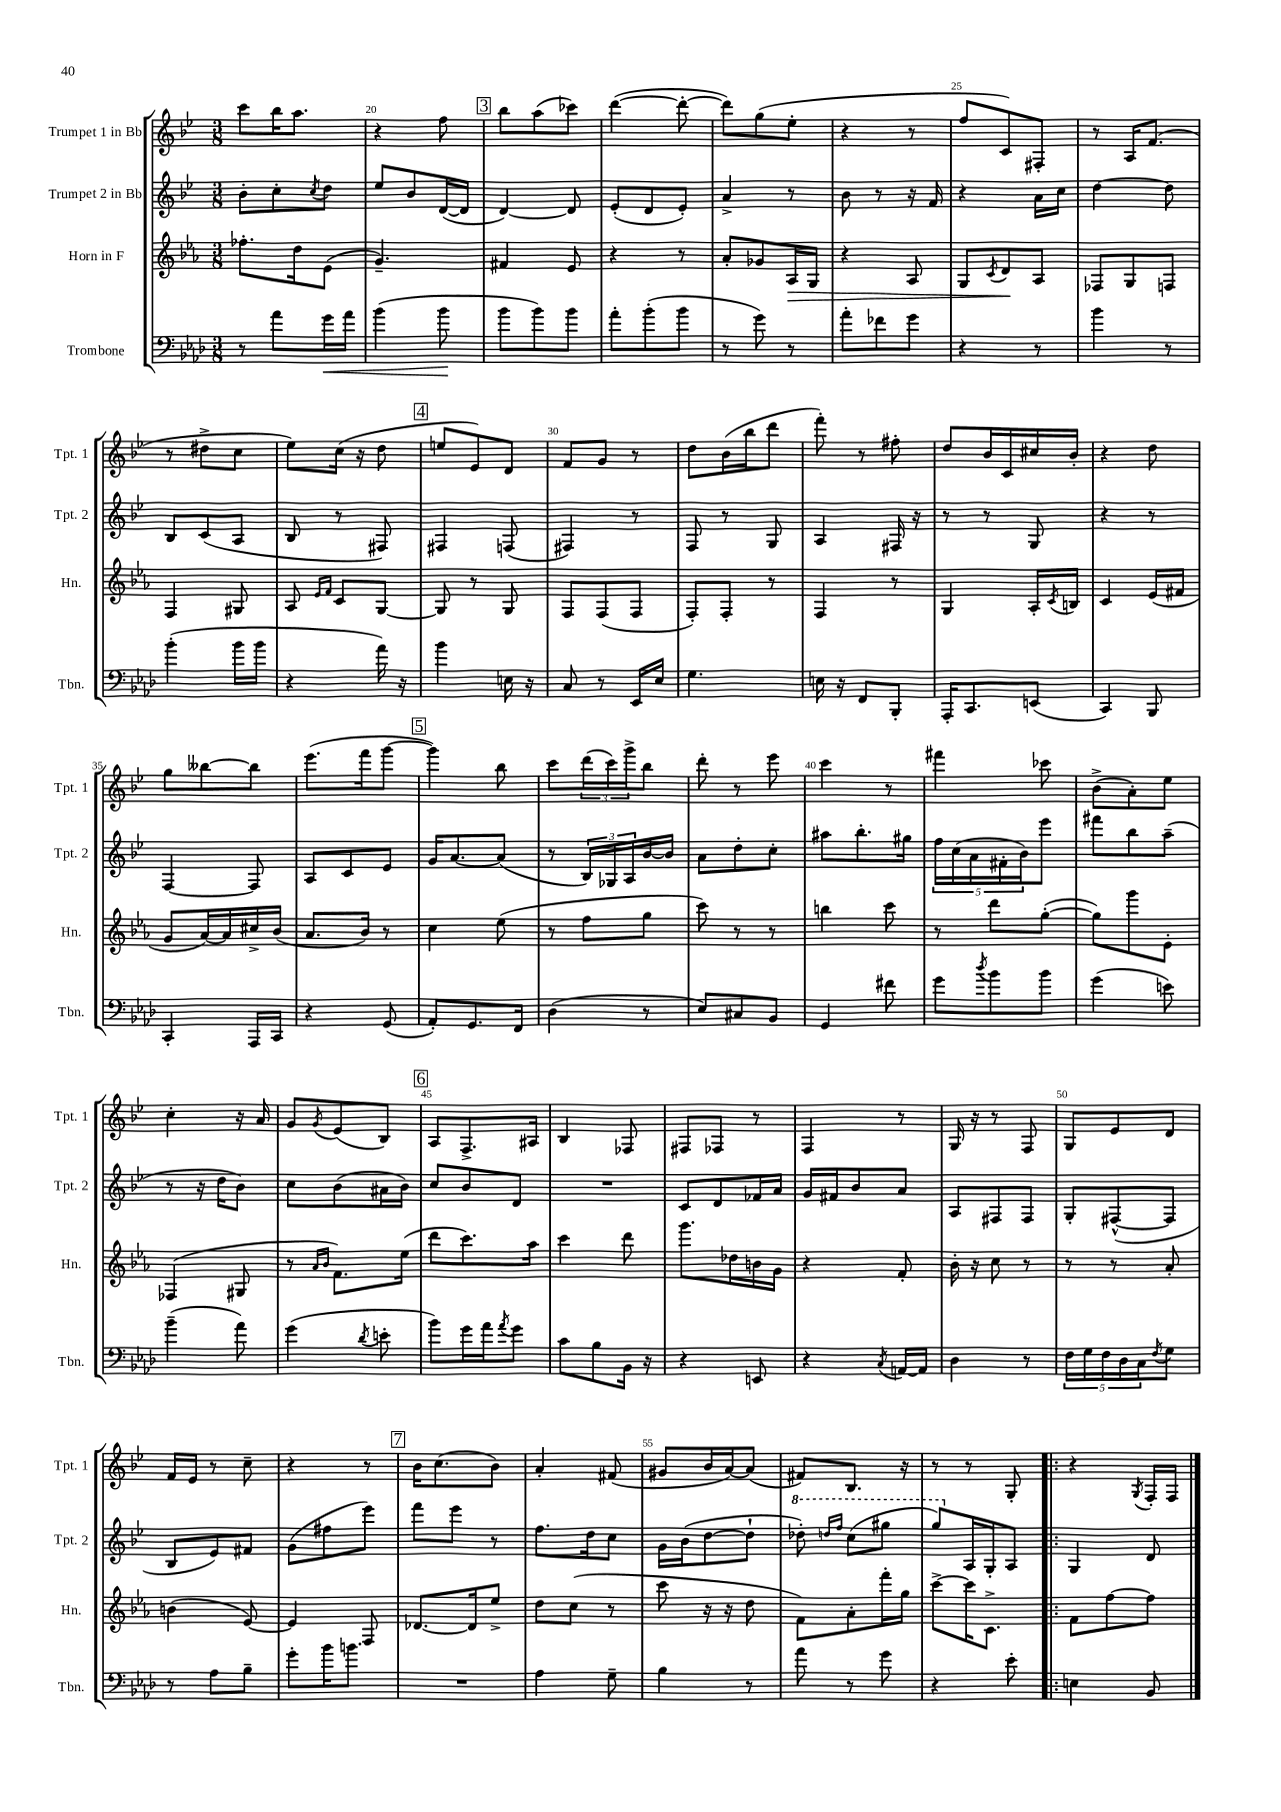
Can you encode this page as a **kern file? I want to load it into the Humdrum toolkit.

**kern	**kern	**kern	**kern
*staff4	*staff3	*staff2	*staff1
*clefF4	*clefG2	*clefG2	*clefG2
*k[b-e-a-d-]	*k[b-e-a-]	*k[b-e-]	*k[b-e-]
*M3/8	*M3/8	*M3/8	*M3/8
8r	8.ff-'	8b-'	8ccc
8a-	.	8cc'	16bb-
.	16dd	.	8.aa
.	.	8qcc	.
16g	(8e-	8dd	.
16a-	.	.	.
=	=	=	=
(4b-	4.g~)	8ee-	4r
.	.	8b-	.
8b-	.	([16d	8ff
.	.	16d]	.
=	=	=	=
8b-	4f#	[4d)	8bb-
8b-)	.	.	(8aa
8b-	8e-	8d]	8ccc-)
=	=	=	=
8a-'	4r	(8e-'	([4ddd
(8b-'	.	8d	.
8b-	8r	8e-')	8ddd'_
=	=	=	=
8r	8a-'	4a^	8ddd])
8g)	8g-	.	(8gg
8r	16A-	8r	8ee-'
.	16G	.	.
=	=	=	=
8a-'	4r	8b-	4r
8f-	.	8r	.
8g	8A-	16r	8r
.	.	16f	.
=	=	=	=
4r	8G	4r	8ff
.	8qc	.	.
.	8d	.	8c)
8r	8A-	16a	8F#'
.	.	16cc	.
=	=	=	=
4b-	8F-	[4dd	8r
.	8G	.	16A
.	.	.	(8.f
8r	8F	8dd]	.
=	=	=	=
(4b-'	4F	8B-	8r
.	.	(8c	8dd#^
16b-	8G#	8A	8cc
16b-	.	.	.
=	=	=	=
4r	8A-	8B-	8ee-)
.	16qqe-	.	.
.	16qqf	.	.
.	8c	8r	(16cc
.	.	.	16r
16a-)	[8G	8F#)	8dd
16r	.	.	.
=	=	=	=
4b-	8G]	4F#	8ee
.	8r	.	8e-)
16E	8G	(8F	8d
16r	.	.	.
=	=	=	=
8C	8F	4F#)	8f
8r	(8F	.	8g
16EE-	8F	8r	8r
16E-	.	.	.
=	=	=	=
4.G	8F')	8F	8dd
.	8F'	8r	(16b-
.	.	.	16bb-
.	8r	8G	8ddd
=	=	=	=
16E	4F	4A	8fff')
16r	.	.	.
8FF	.	.	8r
8BBB-'	8r	16F#	8ff#'
.	.	16r	.
=	=	=	=
16AAA-'	4G	8r	8dd
8.CC	.	.	.
.	.	8r	16b-
.	.	.	16c
(8EE	16A-'	8G	16cc#
.	8qc	.	.
.	16B	.	16b-'
=	=	=	=
4CC)	4c	4r	4r
8BBB-	(16e-	8r	8dd
.	16f#	.	.
=	=	=	=
4CC'	8g	[4F	8gg
.	[16a-)	.	[8bb--
.	16a-]	.	.
16AAA-	16cc#^	8F]	8bb--]
16CC	(16b-	.	.
=	=	=	=
4r	8.a-	8A	(8.eee-
.	.	8c	.
.	16b-)	.	16fff
(8GG	8r	8e-	[8ggg
=	=	=	=
8AA-')	4cc	16g	4ggg])
.	.	[8.a	.
8.GG	.	.	.
.	(8ee-	(8a]	8bb-
16FF	.	.	.
=	=	=	=
(4D-	8r	8r	8ccc
.	8ff	24B-)	(24ddd
.	.	24G-	24ccc)
.	.	24A	24ggg^
8r	8gg	[16b-	8bb-
.	.	16b-]	.
=	=	=	=
8E-)	8ccc)	8a	8ddd'
8C#	8r	8dd'	8r
8BB-	8r	8cc'	8eee-
=	=	=	=
4GG	4bb	8aa#	4ccc
.	.	8.bb-'	.
8f#	8ccc	.	8r
.	.	16gg#	.
=	=	=	=
8g	8r	20ff	4fff#
.	.	(20cc	.
.	.	20a	.
8qdd-	.	.	.
8b-	8ddd	.	.
.	.	20f#'	.
.	.	20b-)	.
8b-	([8gg'	8eee-	8ccc-
=	=	=	=
(4g	8gg])	8fff#	(8b-^
.	8ggg	8bb-	8a')
8e)	8e-'	(8aa~	8ee-
=	=	=	=
(4b-~	(4F-	8r	4cc'
.	.	16r	.
.	.	16dd	.
8a-)	8G#	8b-)	16r
.	.	.	16a
=	=	=	=
(4g	8r	8cc	8g
.	16qqa-	.	.
.	16qqb-	.	8qg
.	8.f)	(8b-	(8e-
8qd-	.	.	.
8e'	.	16a#	8B-)
.	(16ee-	16b-)	.
=	=	=	=
8b-)	8ddd	8cc	8A
16g	8.ccc)	8b-	8.F^
16a-	.	.	.
8qa-	.	.	.
8g	.	8d	.
.	16aa-	.	16A#
=	=	=	=
8c	4ccc	4.r	4B-
8B-	.	.	.
16BB-	8ddd	.	8F-
16r	.	.	.
=	=	=	=
4r	8.ggg	8c	8F#
.	.	8d	8F-
.	16dd-	.	.
8EE	16b	16f-	8r
.	16g	16a	.
=	=	=	=
4r	4r	16g	4F
.	.	16f#	.
.	.	8b-	.
8qC	.	.	.
[16AA	8f'	8a	8r
16AA]	.	.	.
=	=	=	=
4D-	16b-'	8A	16G
.	16r	.	16r
.	8cc	8F#	8r
8r	8r	8F#	8F
=	=	=	=
20F	8r	8G'	8G
20G	.	.	.
20F	.	.	.
.	8r	([8F#^^	8e-
20D-	.	.	.
20C	.	.	.
8qF	.	.	.
8G	8a-'	8F#]	8d
=	=	=	=
8r	(4b	8B-	16f
.	.	.	16e-
8A-	.	8e-)	8r
8B-~	[8e-)	8f#	8cc~
=	=	=	=
8g'	4e-]	(8g	4r
16b-	.	8ff#	.
8.b	.	.	.
.	8F	8eee-)	8r
=	=	=	=
4.r	[8.d-	8fff	16b-
.	.	.	(8.cc
.	.	8eee-	.
.	16d-]	.	.
.	8ee-^	8r	8b-)
=	=	=	=
4A-	8dd	8.ff	4a'
.	(8cc	.	.
.	.	16dd	.
8G~	8r	8cc	(8f#
=	=	=	=
4B-	8ccc	16g	8g#
.	.	(16b-	.
.	16r	[8dd	16b-
.	16r	.	[16a)
8r	8dd	8dd`]	(8a]
=	=	=	=
8a-	8f)	8ddd-')	8f#)
.	.	16qqddd	.
.	.	16qqfff	.
8r	8a-'	(8ccc	8.B-
8g	16fff'	8ggg#	.
.	16gg	.	16r
=	=	=	=
4r	[8ccc^	8ggg)	8r
.	16ccc]	16A	8r
.	8.c^	16G'	.
8e-'	.	8A	8G'
=!|:	=!|:	=!|:	=!|:
4E	8f	4G	4r
.	[8ff	.	.
.	.	.	8qG
8BB-	8ff]	8d	16F'
.	.	.	16F
==	==	==	==
*-	*-	*-	*-
